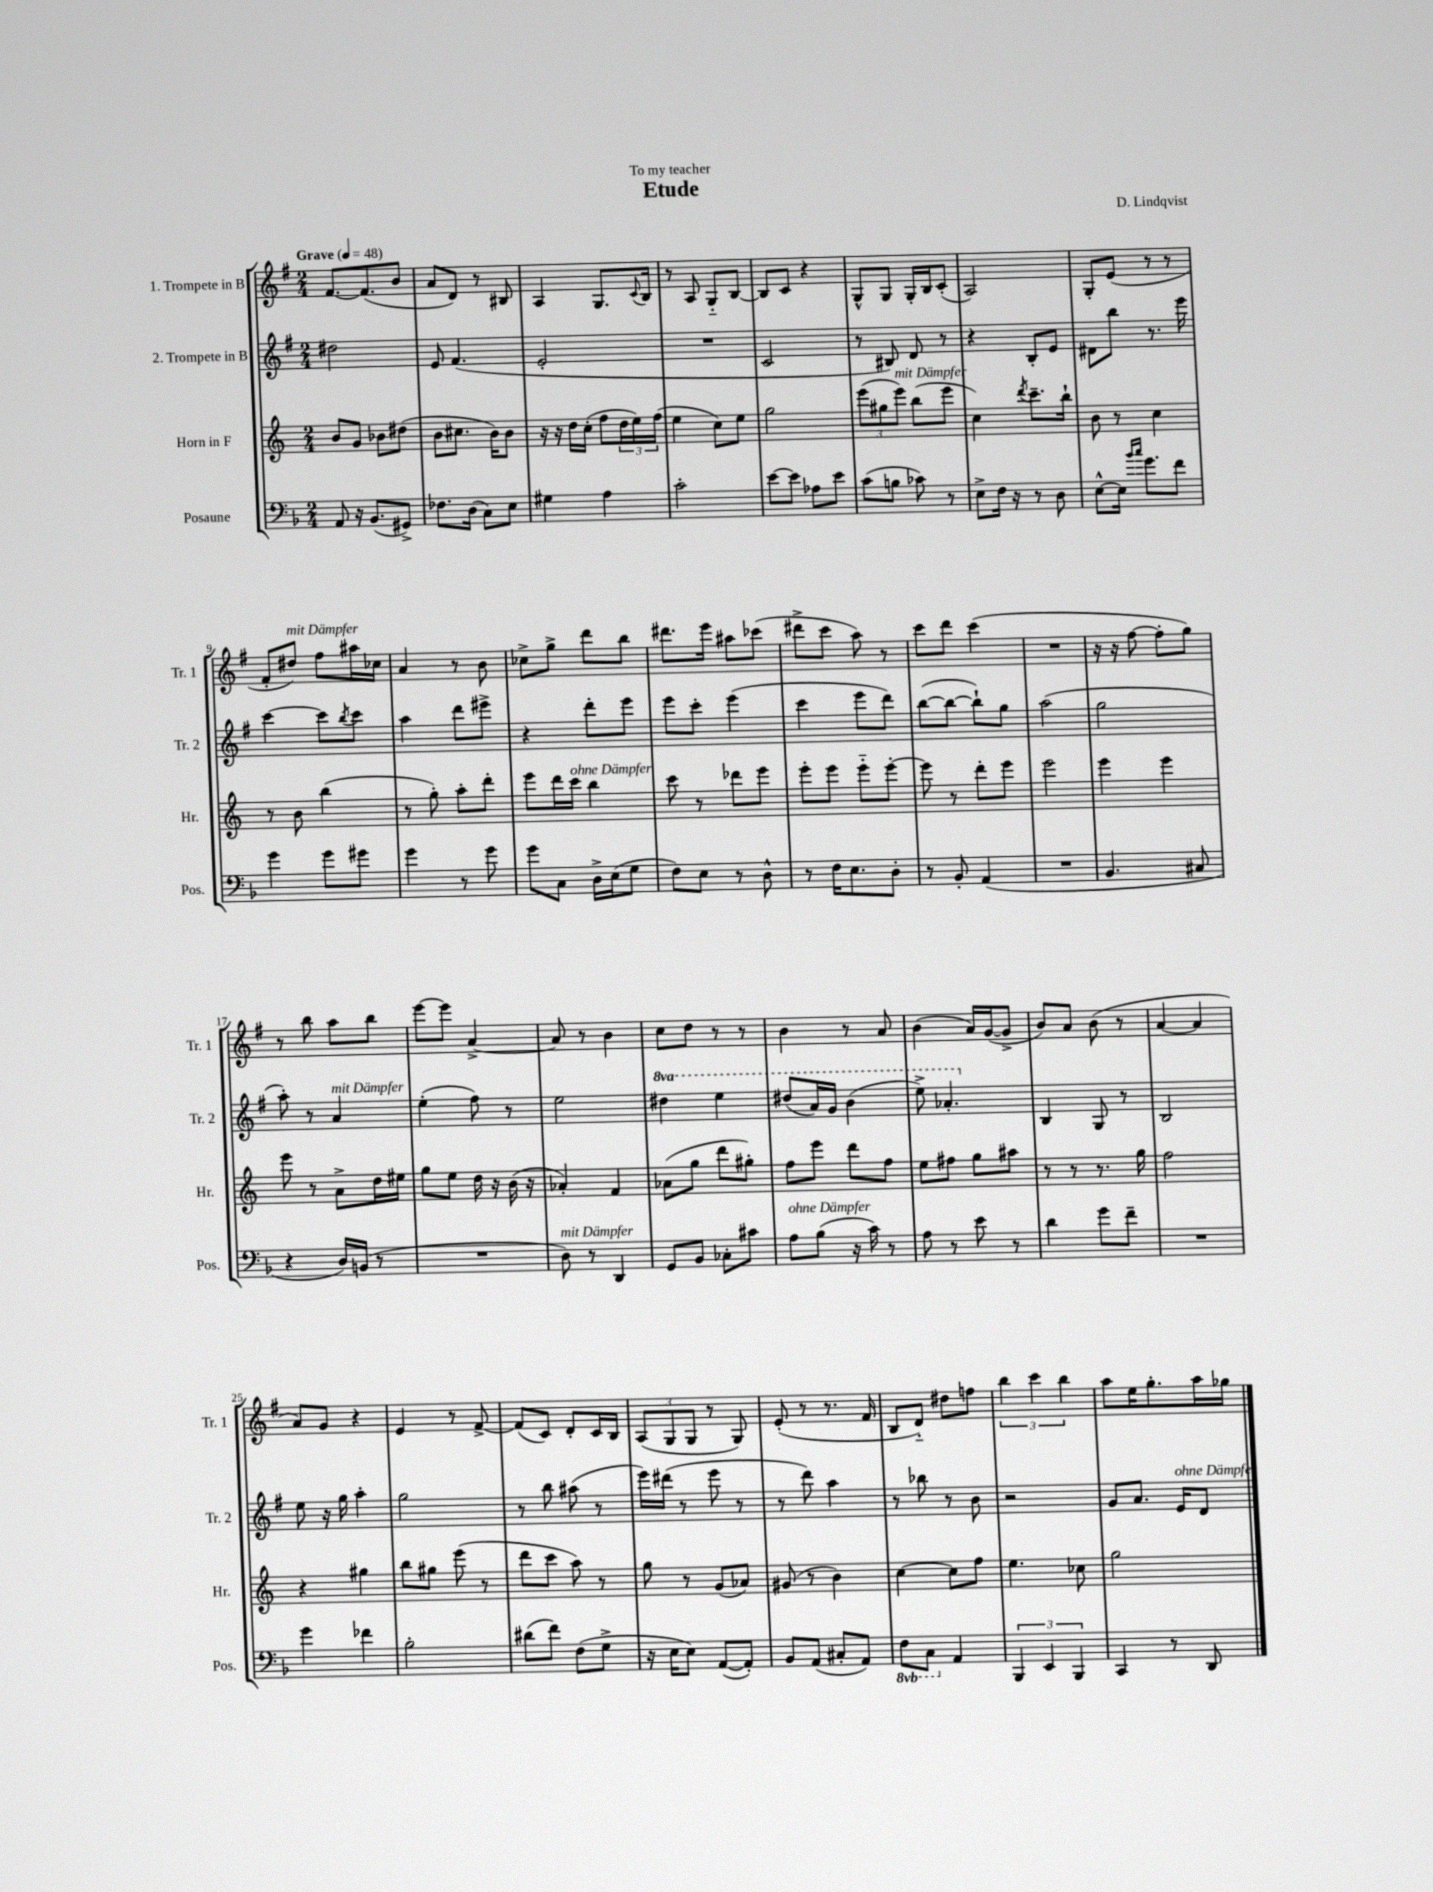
\header { title = "Etude" composer = "D. Lindqvist" dedication = "To my teacher" }
<<
\new StaffGroup <<
\new Staff = "s0" \with { instrumentName = "1. Trompete in B" shortInstrumentName = "Tr. 1" } {
    \clef treble \key g \major \numericTimeSignature \time 2/4 \tempo "Grave" 4 = 48
    fis'8.~ fis'8.( b'8 |
    a'8 d'8) r8 bis8 |
    a4 g8. \appoggiatura { c'8 } b16 |
    r8 a8 g8-_ b8~ |
    b8 c'8 r4 |
    g8-^ g8 g16-. b16 c'8-.( |
    a2) |
    g8-. e'8( r8 r8 |
    fis'8-. dis''8^\markup { \italic "mit Dämpfer" }) fis''8 ais''16 ces''16 |
    a'4 r8 b'8 |
    ces''8-> g''8-> d'''8 b''8 |
    dis'''8. e'''16 ais''8 ces'''8( |
    dis'''8-> c'''8 a''8) r8 |
    c'''8 d'''8 c'''4( |
    R2 |
    r16 r16 fis''8~ fis''8-. g''8) |
    r8 b''8 a''8 b''8 |
    e'''8~ e'''8 a'4~-> |
    a'8 r8 b'4 |
    c''8 d''8 r8 r8 |
    b'4 r8 a'8 |
    b'4( a'16) g'16~( g'8-> |
    b'8) a'8 b'8( r8 |
    a'4~ a'4 |
    a'8) g'8 r4 |
    e'4 r8 fis'8~-> |
    fis'8( c'8) d'8-. c'16 b16 |
    \tuplet 3/2 { a8( g8 g8 } r8 g8) |
    e'8-.( r8 r8. fis'16 |
    b8 d'8-_) dis''8 f''8 |
    \tuplet 3/2 { b''4 c'''4 b''4 } |
    a''8 e''16 g''8.-. a''16 ges''16 \bar "|." |
}
\new Staff = "s1" \with { instrumentName = "2. Trompete in B" shortInstrumentName = "Tr. 2" } {
    \clef treble \key g \major \numericTimeSignature \time 2/4 \set Staff.ottavationMarkups = #ottavation-simple-ordinals
    dis''2 |
    e'8 fis'4.( |
    e'2-. |
    R2 |
    c'2 |
    r8 bis8) d'8 r8 |
    r4 b8-. e'8 |
    dis'8 b''8 r8. e'''16 |
    c'''4~ c'''8 \acciaccatura { b''8 } c'''8 |
    a''4 d'''8 eis'''8-> |
    r4 d'''8-. e'''8 |
    e'''8 c'''8-. e'''4( |
    c'''4 e'''8 d'''8) |
    b''8~( b''8~ b''8-!) g''8 |
    a''2( |
    g''2 |
    a''8-.) r8 a'4^\markup { \italic "mit Dämpfer" } |
    e''4-.( fis''8) r8 |
    e''2 |
    \ottava #1 dis'''4 e'''4 |
    dis'''8( a''16) g''16 b''4( |
    e'''8->) aes''4.-. \ottava #0 |
    b4 g8 r8 |
    b2 |
    e''8 r16 g''16 a''4-. |
    g''2 |
    r8 b''8 ais''8( r8 |
    e'''16) dis'''16( r8 e'''8 r8 |
    r8 d'''8) a''4 |
    r8 bes''8 r8 b'8 |
    r2 |
    g'8 a'8. e'16^\markup { \italic "ohne Dämpfer" } d'8 \bar "|." |
}
\new Staff = "s2" \with { instrumentName = "Horn in F" shortInstrumentName = "Hr." } {
    \clef treble \key c \major \numericTimeSignature \time 2/4
    b'8 g'8 bes'8 dis''8( |
    b'8 cis''8. b'16) b'8 |
    r16 r16 d''16 c''16-.( f''8 \tuplet 3/2 { d''16 e''16) f''16( } |
    e''4 c''8) e''8 |
    g''2 |
    \tuplet 3/2 { e'''8( gis''8 e'''8^\markup { \italic "mit Dämpfer" }) } b''8( e'''8 |
    c''4) \acciaccatura { d'''8 } c'''8.-- b''16-! |
    b'8 r8 c''4 |
    r8 b'8 b''4( |
    r8 g''8-.) a''8-. d'''8-. |
    e'''8 d'''16 c'''16^\markup { \italic "ohne Dämpfer" } b''4 |
    c'''8 r8 des'''8 e'''8 |
    e'''8-. e'''8 e'''8-_ e'''8~-. |
    e'''8 r8 d'''8-. e'''8 |
    e'''2 |
    e'''4 e'''4 |
    e'''8 r8 a'8-> d''16 eis''16 |
    g''8 e''8 d''16 r16 b'16( r16 |
    aes'4-.) f'4 |
    aes'8( g''8 d'''8 gis''8-.) |
    f''8 e'''8 d'''8 f''8 |
    e''8 fis''8 g''8 ais''8 |
    r8 r8 r8. g''16 |
    f''2 |
    r4 gis''4 |
    b''8 gis''8 e'''8( r8 |
    d'''8 c'''8 a''8) r8 |
    g''8 r8 g'8( aes'8) |
    gis'8( r8 b'4) |
    c''4~ c''8 f''8 |
    e''4. ces''8 |
    g''2 \bar "|." |
}
\new Staff = "s3" \with { instrumentName = "Posaune" shortInstrumentName = "Pos." } {
    \clef bass \key f \major \numericTimeSignature \time 2/4 \set Staff.ottavationMarkups = #ottavation-simple-ordinals
    a,8 r16 bes,8.( gis,8->) |
    fes8. d16( c8) e8 |
    gis4 a4 |
    c'2-. |
    e'8~ e'8 aes8 e'8 |
    c'8( b8 ces'8) r8 |
    e8-> f16 r16 r8 d8 |
    e8~-^ e16 \grace { bes'16 c''16 } g'8. f'8 |
    g'4 g'8 gis'8 |
    g'4 r8 g'8 |
    g'8 c8 d16-> e16( g8 |
    f8) e8 r8 d8-^ |
    r8 f16 e8. d8-. |
    r8 bes,8-. a,4( |
    R2 |
    bes,4. cis8 |
    r4 d16) b,16( r8 |
    R2 |
    d8^\markup { \italic "mit Dämpfer" }) r8 d,4 |
    g,8 bes,8 ces8-. cis'8 |
    a8^\markup { \italic "ohne Dämpfer" } bes8( r16 c'16) r8 |
    a8 r8 e'8 r8 |
    d'4 g'8 f'8-- |
    R2 |
    g'4 fes'4 |
    bes2-. |
    dis'8( f'8) f8( g8-> |
    r16 e16 e8) a,8~( a,8-.) |
    bes,8 a,8( cis8-. a,8) |
    \ottava #-1 f,8 c,8 \ottava #0 a,4 |
    \tuplet 3/2 { bes,,4 e,4 bes,,4 } |
    c,4 r8 d,8 \bar "|." |
}
>>
>>
